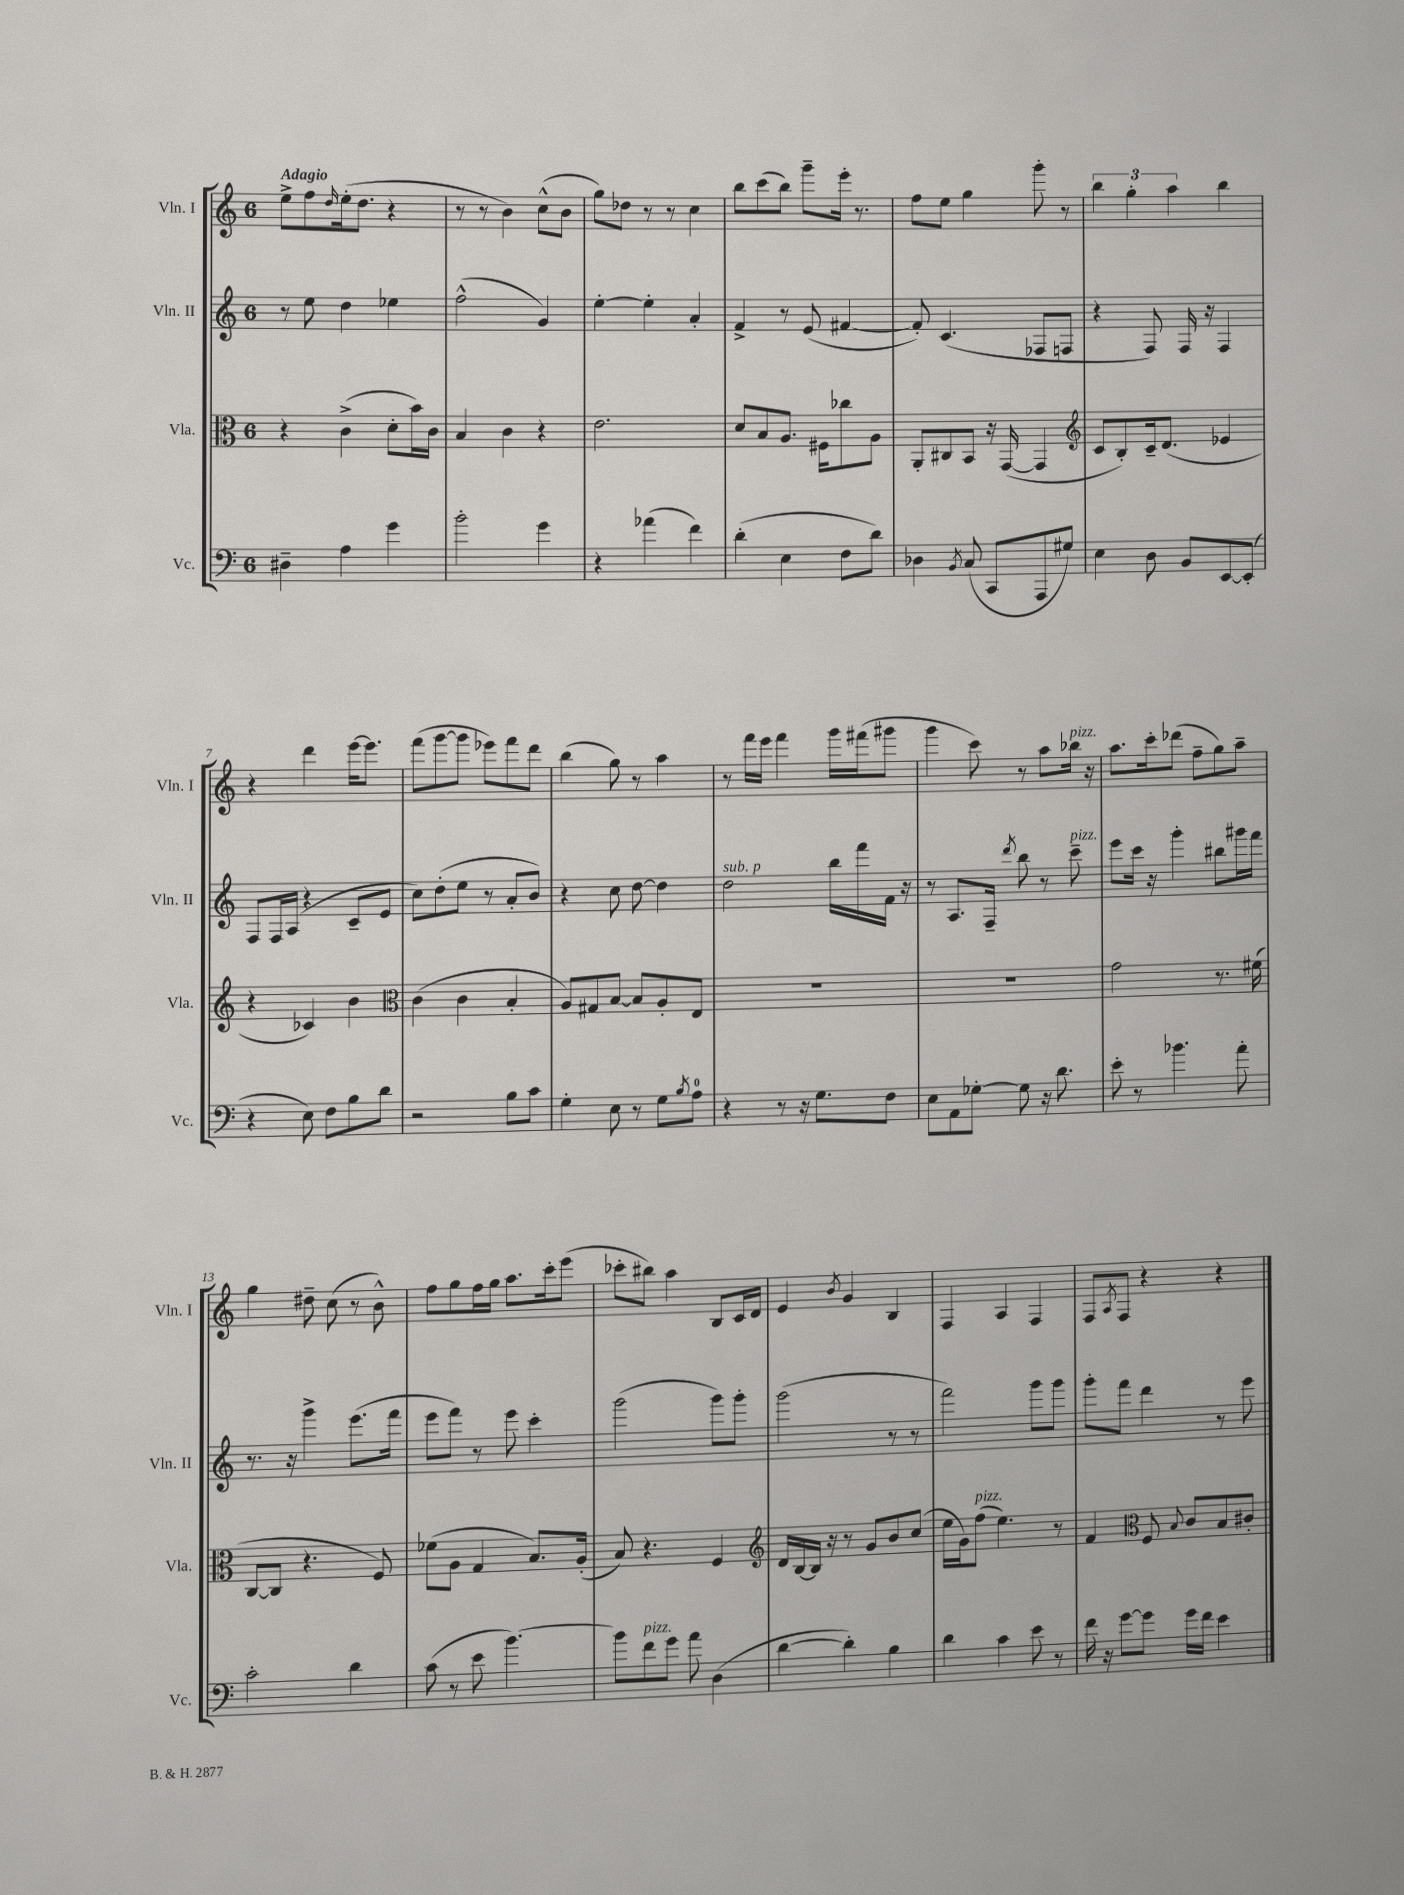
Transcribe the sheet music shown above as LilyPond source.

<<
\new StaffGroup <<
\new Staff = "s0" \with { instrumentName = "Vln. I" shortInstrumentName = "Vln. I" } {
    \clef treble \key c \major \once \override Staff.TimeSignature.style = #'single-digit \time 6/8 \tempo "Adagio"
    e''8-> f''8 \grace { d''16 } e''16-.( d''8. r4 |
    r8 r8 b'4) c''8-^( b'8 |
    g''8) des''8 r8 r8 c''4 |
    b''8 c'''8( b''8) g'''8-- e'''16-. r8. |
    f''8 e''8 g''4 g'''8-. r8 |
    \tuplet 3/2 { b''4 g''4-. a''4 } b''4 |
    r4 d'''4 e'''16~ e'''8. |
    f'''8( g'''8~ g'''8 ees'''8) f'''8 d'''8 |
    b''4( g''8) r8 a''4 |
    r8 f'''16 e'''16 f'''4 g'''16 fis'''16( gis'''8 |
    g'''4 c'''8) r8 a''8 bes''16^\markup { \italic "pizz." } r16 |
    a''8. c'''16-. des'''8( f''8-- g''8) a''8-- |
    g''4 dis''8-- c''8( r8 b'8-^) |
    f''8 g''8 f''16 g''16 a''8. c'''16-. e'''8( |
    ces'''8-. bis''8) a''4 b8 c'16 d'16 |
    e'4 \acciaccatura { b'8 } g'4 b4 |
    f4 a4 f4 |
    f8 \acciaccatura { a8 } f8 r4 r4 \bar "|." |
}
\new Staff = "s1" \with { instrumentName = "Vln. II" shortInstrumentName = "Vln. II" } {
    \clef treble \key c \major \once \override Staff.TimeSignature.style = #'single-digit \time 6/8
    r8 e''8 d''4 ees''4 |
    f''2-^( g'4) |
    e''4~-. e''4-. a'4-. |
    f'4-> r8 e'8( fis'4~ |
    fis'8-.) c'4.( fes8 f8 |
    r4 f8) f16 r16 f4 |
    f8 f16 a16( r4 c'8-- e'8 |
    c''8) d''8-.( e''8 r8 a'8-. b'8) |
    r4 c''8 d''8~ d''4 |
    d''2^\markup { \italic "sub. p" } b''16 f'''16 f'16 r16 |
    r8 a8. f16-- \acciaccatura { d'''8 } b''8 r8 c'''8--^\markup { \italic "pizz." } |
    e'''8 c'''16 r16 g'''4-. bis''8 gis'''16 f'''16 |
    r8. r16 g'''4-> e'''8.( f'''16 |
    e'''8 f'''8) r8 e'''8 c'''4-. |
    g'''2( g'''8) g'''8-. |
    g'''2( r8 r8 |
    f'''2) g'''8 g'''8 |
    g'''8-. f'''8 d'''4 r8 e'''8 \bar "|." |
}
\new Staff = "s2" \with { instrumentName = "Vla." shortInstrumentName = "Vla." } {
    \clef alto \key c \major \once \override Staff.TimeSignature.style = #'single-digit \time 6/8
    r4 c'4->( d'8-. b'16) c'16 |
    b4 c'4 r4 |
    e'2. |
    d'8 b8 a8. fis16 ces''8 a8 |
    a,8-. cis8 b,8 r16 g,16~( g,4 |
    \clef treble c'8 b8-.) c'16-- d'8.( ees'4 |
    r4 ces'4) b'4 |
    \clef alto c'4( c'4 b4-. |
    a8) gis8 b8~ b8 a8-. e8 |
    R2. |
    R2. |
    g'2 r8. fis'16( |
    c8~ c8 r4. f8) |
    fes'8( a8 g4 b8.) a16-.( |
    b8) r4. f4 |
    \clef treble d'16 b16~ b16 r16 r8 g'8 b'8 c''8( |
    e''16 g'16) f''8^\markup { \italic "pizz." }( e''4.) r8 |
    f'4 \clef alto f8 \appoggiatura { b8 } c'8 b8 cis'8-. \bar "|." |
}
\new Staff = "s3" \with { instrumentName = "Vc." shortInstrumentName = "Vc." } {
    \clef bass \key c \major \once \override Staff.TimeSignature.style = #'single-digit \time 6/8
    dis4-- a4 g'4 |
    b'2-. g'4 |
    r4 aes'4( f'4) |
    d'4-.( e4 f8 d'8) |
    des4 \acciaccatura { b,8 } c8( c,8 a,,8 gis8) |
    e4 d8 b,8 e,8~ e,8-.( |
    r4 e8) f8 b8 d'8 |
    r2 b8 c'8 |
    g4-. e8 r8 g8 \acciaccatura { b8 } a8-0 |
    r4 r8 r16 g8. f8 |
    e8 a,8 ges8~-. ges8 r16 d'8. |
    e'8-. r8 bes'4. a'8-. |
    c'2-. d'4 |
    c'8( r8 e'8 b'4.~) |
    b'8 f'8^\markup { \italic "pizz." } g'8 a'8 d4( |
    d'4~ d'4-.) b4 |
    d'4 c'4 e'8 r8 |
    f'16 r16 g'8~ g'8 g'16 f'16 e'4 \bar "|." |
}
>>
>>
